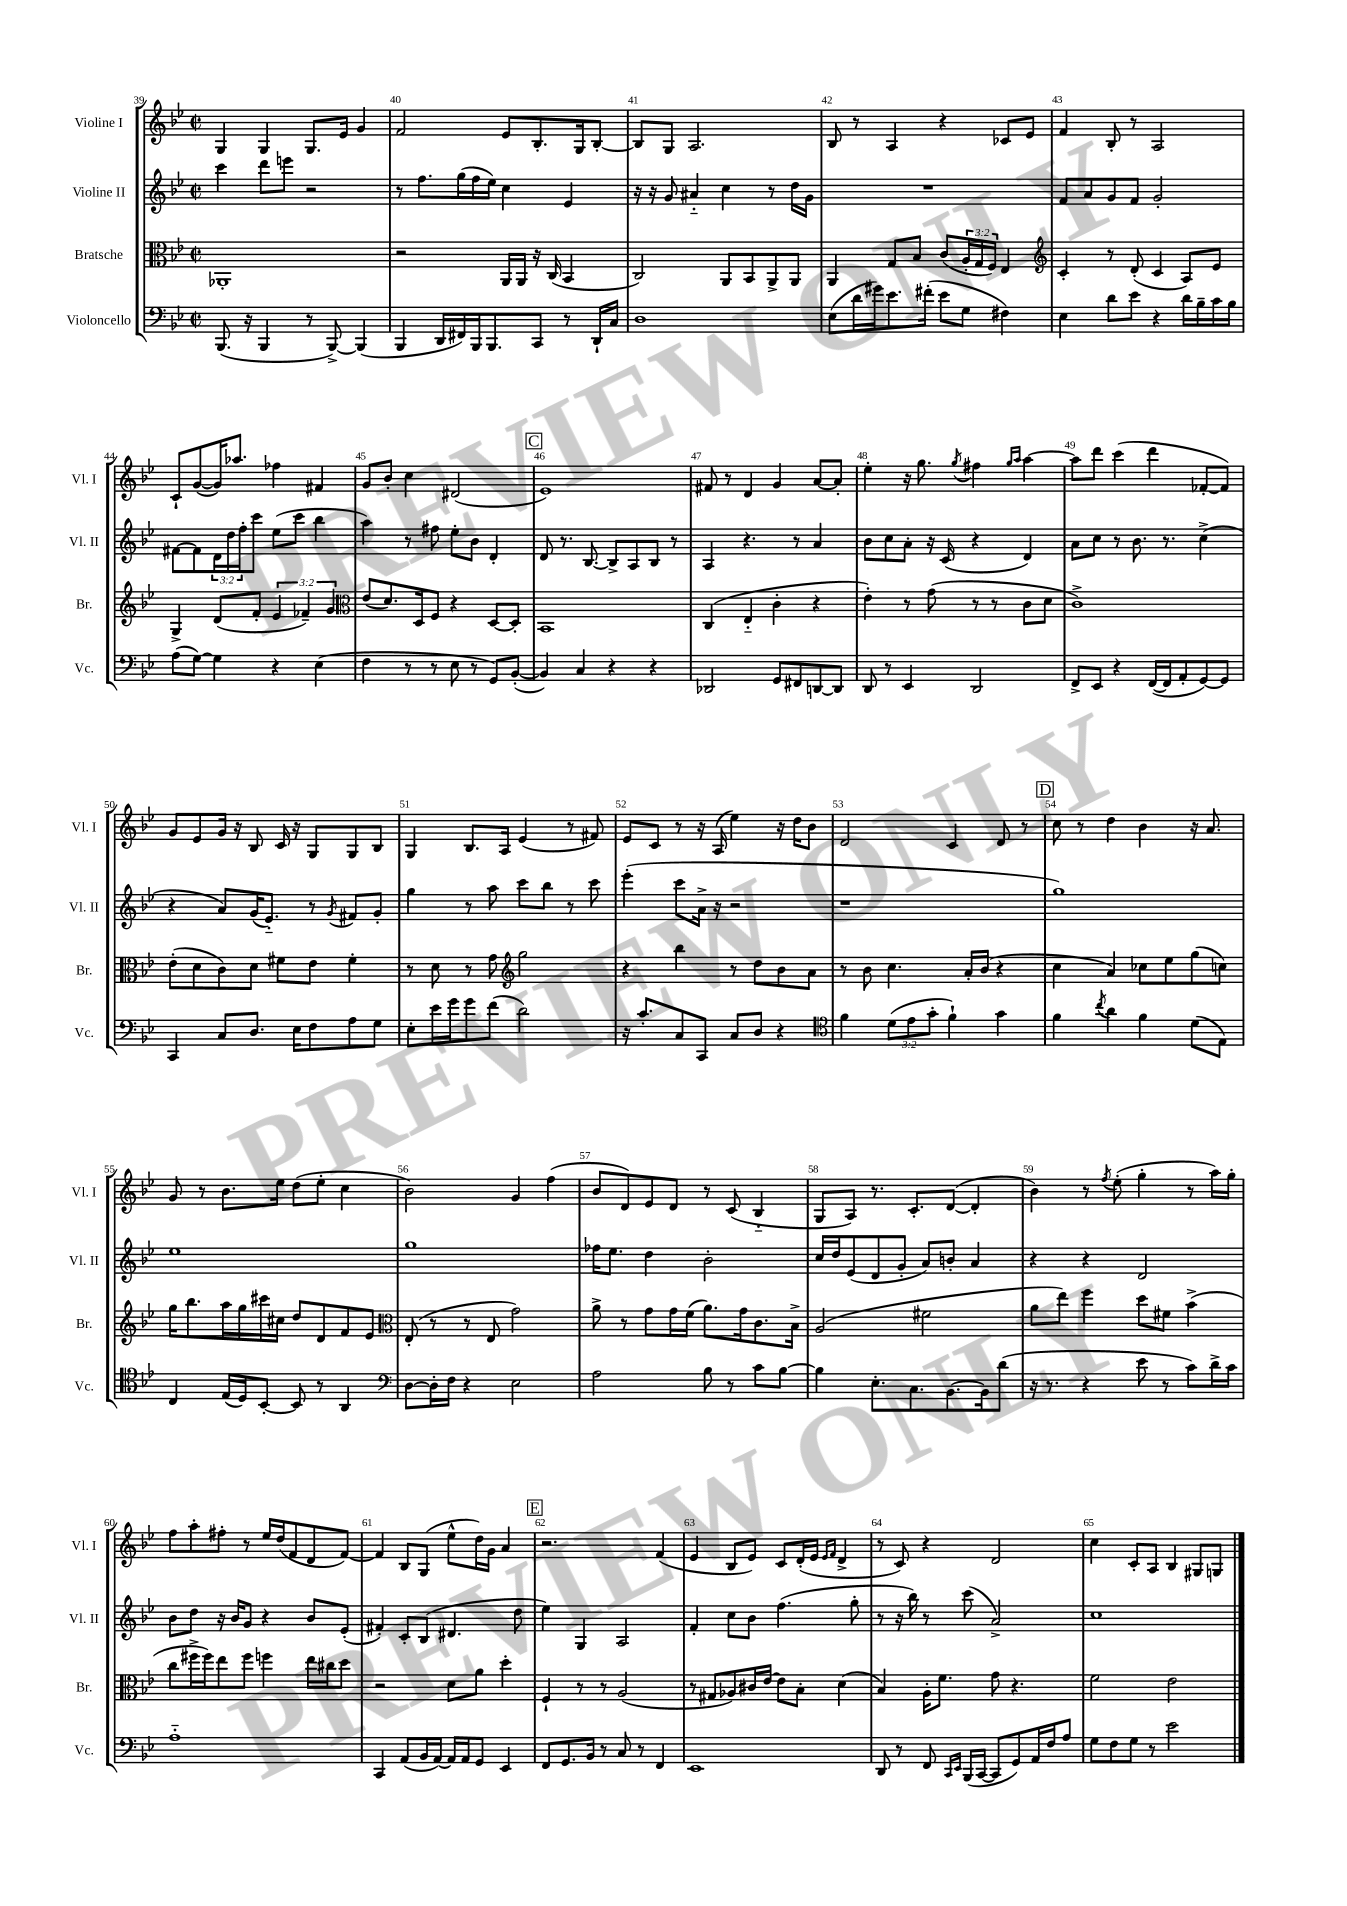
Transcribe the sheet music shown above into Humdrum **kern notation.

**kern	**kern	**kern	**kern
*part4	*part3	*part2	*part1
*staff4	*staff3	*staff2	*staff1
*I"Violoncello	*I"Bratsche	*I"Violine II	*I"Violine I
*I'Vc.	*I'Br.	*I'Vl. II	*I'Vl. I
*clefF4	*clefC3	*clefG2	*clefG2
*k[b-e-]	*k[b-e-]	*k[b-e-]	*k[b-e-]
*M2/2	*M2/2	*M2/2	*M2/2
*met(c|)	*met(c|)	*met(c|)	*met(c|)
=39	=39	=39	=39
(8.BBB-/	1AA-X'	4ccc\	4G/
16r	.	.	.
4BBB-/	.	8ddd\L	4G/
.	.	8eeen\J	.
8r	.	2r	8.G/L
[8BBB-^/)	.	.	.
.	.	.	16e-/Jk
(4BBB-/]	.	.	4g/
=40	=40	=40	=40
4BBB-/	2r	8r	2f/
.	.	8.ff\L	.
16DD/LL	.	.	.
16FF#X/)	.	(16gg\L	.
16BBB-/J	.	16ff\	.
8.BBB-/	.	16ee-\JJ)	.
.	16AA/LL	4cc\	8e-/L
.	16AA/JJ	.	.
8CC/J	16r	.	8.B-'/
.	(16C/	.	.
8r	4BB-/	4e-/	.
.	.	.	16G/k
16DD`/LL	.	.	[8B-'/J
16C/JJ	.	.	.
=41	=41	=41	=41
1D	2C/)	16r	8B-/L]
.	.	16r	.
.	.	8g/	8G/J
.	.	4a#X/	2.A/
.	8AA/L	4cc\	.
.	8BB-/	.	.
.	8AA^/	8r	.
.	8AA/J	16dd\LL	.
.	.	16g\JJ	.
=42	=42	=42	=42
(8E-\L	4AA/	1r	8B-/
16d\L	.	.	8r
16g#X\J)	.	.	.
8.e-\	8G/L	.	4A/
.	8B-/J	.	.
(16f#X'\Jk	.	.	.
8e-\L	(8c/L	.	4r
8G\J	24A'/L	.	.
.	24G/	.	.
.	24F/JJ)	.	.
4F#X\)	4E-/	.	8c-X/L
.	.	.	8e-/J
=43	=43	=43	=43
*	*clefG2	*	*
4E-\	4c'/	8f/L	4f/
.	.	8a/	.
8d\L	8r	8g/	8B-'/
8e-\J	(8d'/	8f/J	8r
4r	4c/	2g'/	2A/
16d\LL	8A/L)	.	.
16B-~\	.	.	.
16c\	8e-/J	.	.
16B-\JJ	.	.	.
!!LO:LB:g=z
=44	=44	=44	=44
(8A\L	4G^/	[8f#X\L	8c`/L
[8G\J)	.	8f#\]	([8g/
4G\]	(8d/L	24d\L	16g/K])
.	.	24dd\	.
.	.	.	8.aa-X/J
.	.	24ff'\J	.
.	8f'/J	8ccc\J	.
4r	6e-/	(8ee-\L	4ff-X\
.	.	8ccc\J	.
.	6f-X~/)	.	.
(4E-\	.	4bb-\	4f#X/
.	6g/	.	.
=45	=45	=45	=45
*	*clefC3	*	*
4F\	(8e-/L	4aa\)	8g/L
.	8.d/)	.	8b-'/J
8r	.	8r	4cc\
.	16D/k	.	.
8r	8F/J	8ff#X\	.
8E-\	4r	8ee-'\L	(2d#X/
8r	.	8b-\J	.
8GG/L)	[8D/L	4d'/	.
([8BB-'/J	8D'/J]	.	.
!!LO:REH:place=s1:t=C
=46	=46	=46	=46
4BB-/])	1BB-	8d/	1e-)
.	.	8.r	.
4C/	.	.	.
.	.	[8.B-/	.
4r	.	8B-^/L]	.
.	.	8A/	.
4r	.	8B-/J	.
.	.	8r	.
=47	=47	=47	=47
2DD-X/	(4C/	4A/	8f#X/
.	.	.	8r
.	4E-/	4.r	4d/
8GG/L	4c'\	.	4g/
8FF#X/	.	8r	.
[8DDn/	4r	4a/	[8a/L
8DD/J]	.	.	8a'/J]
=48	=48	=48	=48
8DD/	4e-'\)	8b-\L	4ee-'\
8r	.	8cc\	.
4EE-/	8r	8a'\J	16r
.	.	.	8.gg\
.	(8g\	16r	.
.	.	(16c/	.
.	.	.	8qgg/
2DD/	8r	4r	4ff#X\
.	8r	.	.
.	.	.	16qqgg/LL
.	.	.	16qqaa/JJ
.	8c\L	4d/)	[4aa\
.	8d\J	.	.
=49	=49	=49	=49
8FF^/L	1c^)	8a\L	8aa\L]
8EE-/J	.	8cc\J	8ddd\J
4r	.	8r	(4ccc\
.	.	8.b-\	.
([16FF/LL	.	.	4ddd\
16FF/J]	.	8.r	.
8AA'/	.	.	.
[8GG/)	.	(4cc^\	[8f-X'/L
8GG/J]	.	.	8f-/J])
!!LO:LB:g=z
=50	=50	=50	=50
4CC/	(8e-'\L	4r	8g/L
.	8d\	.	8e-/
8C/L	8c\)	8a/L)	16g/Jk
.	.	.	16r
8.D/J	8d\J	(16g/K	8B-/
.	.	8.e-/J)	.
.	8f#X\L	.	16c/
16E-\KL	.	.	16r
8F\	8e-\J	8r	8G/L
.	.	8qg/	.
8A\	4f#'\	8f#X/L	8G/
8G\J	.	8g'/J	8B-/J
=51	=51	=51	=51
8E-'\L	8r	4gg\	4G/
16e-\L	8d\	.	.
16g\J	.	.	.
8g\	8r	8r	8.B-/L
(8f\J	8g\	8aa\	.
.	.	.	16A/Jk
*	*clefG2	*	*
2d\)	2gg\	8ccc\L	(4e-/
.	.	8bb-\J	.
.	.	8r	8r
.	.	8ccc\	8f#X/)
=52	=52	=52	=52
16r	4r	(4eee-'\	8e-/L
8.c'/L	.	.	.
.	.	.	8c/J
8C/	4bb-\	8ccc\L	8r
8CC/J	.	16a^\Jk	16r
.	.	16r	(16A/
8C/L	8r	2r	4ee-\)
8D/J	8dd\L	.	.
4r	8b-\	.	16r
.	.	.	16dd\KL
.	8a\J	.	8b-\J
=53	=53	=53	=53
*clefC4	*	*	*
4f\	8r	1r	2d/
.	8b-\	.	.
(12d\L	4.cc\	.	.
12e-\	.	.	.
12g'\J	.	.	.
4f`\)	.	.	4c/
.	16a'/LL	.	.
.	(16b-/JJ	.	.
4g\	4r	.	8d/
.	.	.	8r
!!LO:REH:place=s1:t=D
=54	=54	=54	=54
4f\	4cc\	1gg)	8cc\
.	.	.	8r
8qcc/	.	.	.
4a\	4a/)	.	4dd\
4f\	8cc-X\L	.	4b-\
.	8ee-\	.	.
(8d\L	(8gg\	.	16r
.	.	.	8.a/
8E-\J)	8ccn\J)	.	.
!!LO:LB:g=z
=55	=55	=55	=55
4C/	16gg\KL	1ee-	8g/
.	8.bb-\	.	.
.	.	.	8r
(16E-/LL	16aa\L	.	8.b-\L
16D/J)	16gg\	.	.
[8BB-'/J	16ccc#X\	.	.
.	16cc#X\JJ	.	16ee-\Jk
8BB-/]	8dd/L	.	(8dd\L
8r	8d/	.	8ee-'\J
4AA/	8f/	.	4cc\
.	8e-/J	.	.
=56	=56	=56	=56
*clefF4	*clefC3	*	*
[8D\L	(8E-'/	1gg	2b-\)
16D'\L]	8r	.	.
16F\JJ	.	.	.
4r	8r	.	.
.	8E-/	.	.
2E-\	2g\)	.	4g/
.	.	.	(4ff\
=57	=57	=57	=57
2A\	8a^\	16ff-X\KL	8b-/L
.	.	8.ee-\J	.
.	8r	.	8d/)
.	8g\L	4dd\	8e-/
.	16g\L	.	8d/J
.	(16f\JJ	.	.
8B-\	8.a\L)	2b-'\	8r
8r	.	.	(8c/
.	16g\k	.	.
8c\L	8.c\	.	4B-/
[8B-\J	.	.	.
.	16B-^\Jk	.	.
=58	=58	=58	=58
4B-\]	(2A/	16cc/LL	8G/L
.	.	16dd/J	.
.	.	(8e-/	8A/J)
8.E-'\L	.	8d/	8.r
.	.	8g'/J	.
8.C\	.	.	8.c'/L
.	2f#X\	8a/L)	.
[8.BB-\	.	8bn'/J	([8d/J
.	.	4a/	4d'/]
16BB-\k]	.	.	.
(8d\J	.	.	.
=59	=59	=59	=59
16r	8a\L	4r	4b-\)
8.r	.	.	.
.	8ee-\J)	.	.
4r	4ff\	4r	8r
.	.	.	8qff/
.	.	.	(8ee-'\
8e-\	8dd\L	2d/	4gg'\
8r	8f#X\J	.	.
8c\L)	(4b-^\	.	8r
16d^\L	.	.	16aa\LL)
16c\JJ	.	.	16gg'\JJ
!!LO:LB:g=z
=60	=60	=60	=60
1A	8cc\L	8b-\L	8ff\L
.	16ff#X^\L	8dd\J	8aa'\
.	16ff#\J)	.	.
.	8ee-\	16r	8ff#X'\J
.	.	16b-/KL	.
.	8ff#\J	8g/J	8r
.	4ffn\	4r	16ee-/LL
.	.	.	(16dd/J
.	.	.	8f/
.	16ee-\LL	8b-/L	8d/
.	16cc#X\J	.	.
.	8dd\J	(8e-'/J	[8f/J)
=61	=61	=61	=61
4CC/	2r	4f#X'/)	4f/]
(8AA/L	.	8c'/L	8B-/L
16BB-/L	.	(8B-/J	(8G/J
[16AA/JJ)	.	.	.
16AA/LL]	8d\L	4.d#X/	8ee-^^\L
16AA/J	.	.	.
8GG/J	8a\J	.	16dd\L)
.	.	.	16g\JJ
4EE-/	4dd'\	.	4a/
.	.	8dd\	.
!!LO:REH:place=s1:t=E
=62	=62	=62	=62
8FF/L	4F`/	4ee-\)	2.r
8.GG/	.	.	.
.	8r	4G/	.
16BB-/Jk	.	.	.
8r	8r	.	.
8C/	(2A/	2A/	.
8r	.	.	.
4FF/	.	.	(4f/
=63	=63	=63	=63
1EE-	8r	4f'/	4e-/
.	8G#X/L	.	.
.	8A-X/)	8cc\L	8B-/L
.	16c#X/L	8b-\J	8e-/J)
.	[16e-/JJ	.	.
.	8e-\L]	(4.ff\	8c/L
.	8B-'\J	.	(16d'/L
.	.	.	16e-/JJ
.	.	.	16qqe-/LL
.	.	.	16qqf/JJ
.	(4d\	.	4d^/
.	.	8gg'\	.
=64	=64	=64	=64
8DD/	4B-/)	8r	8r
8r	.	16r	8c/)
.	.	16bb-\)	.
8FF/	16A'\KL	8r	4r
.	8.f\J	.	.
16qqCC/LL	.	.	.
16qqEE-/JJ	.	.	.
(16BBB-/LL	.	(8ccc\	.
[16CC/JJ	.	.	.
8CC/L]	8g\	2a^/)	2d/
8GG/)	4.r	.	.
16AA/L	.	.	.
16F/J	.	.	.
8A/J	.	.	.
=65	=65	=65	=65
8G\L	2f\	1cc	4cc\
8F\	.	.	.
8G\J	.	.	8c'/L
8r	.	.	8A/J
2e-\	2e-\	.	4B-/
.	.	.	8G#X/L
.	.	.	8Gn/J
==	==	==	==
*-	*-	*-	*-
